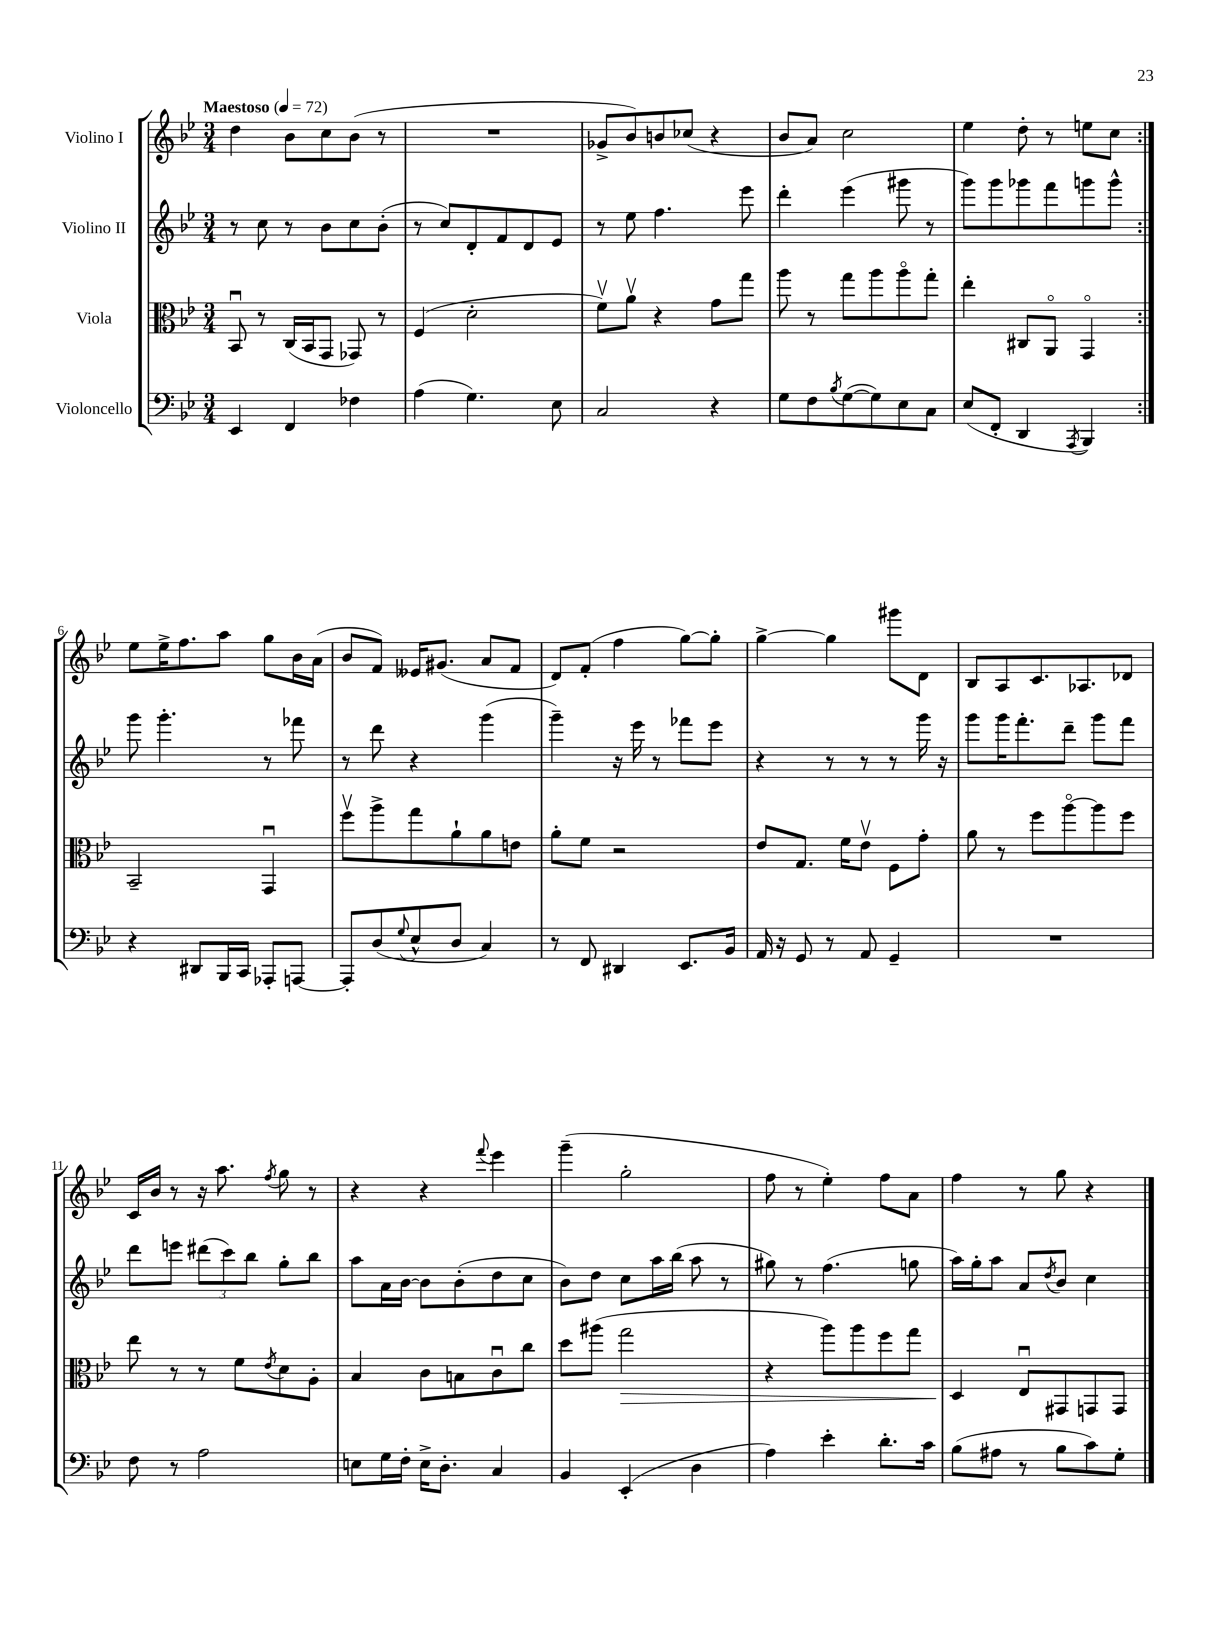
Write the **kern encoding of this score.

**kern	**kern	**kern	**kern
*staff4	*staff3	*staff2	*staff1
*clefF4	*clefC3	*clefG2	*clefG2
*k[b-e-]	*k[b-e-]	*k[b-e-]	*k[b-e-]
*M3/4	*M3/4	*M3/4	*M3/4
*MM72	*MM72	*MM72	*MM72
4EE-	8BB-u	8r	4dd
.	8r	8cc	.
4FF	(16C	8r	8b-
.	16BB-	.	.
.	8GG	8b-	8cc
4F-	8GG-)	8cc	(8b-
.	8r	(8b-'	8r
=	=	=	=
(4A	(4F	8r	2.r
.	.	8cc)	.
4.G)	2d'	8d'	.
.	.	8f	.
.	.	8d	.
8E-	.	8e-	.
=	=	=	=
2C	8fv)	8r	8g-^
.	8av	8ee-	8b-)
.	4r	4.ff	8b
.	.	.	(8cc-
4r	8g	.	4r
.	8gg	8eee-	.
=	=	=	=
8G	8aa	4ddd'	8b-
8F	8r	.	8a)
8qB-	.	.	.
([8G	8gg	(4eee-	2cc
8G])	8aa	.	.
8E-	8aao	8ggg#	.
8C	8gg'	8r	.
=	=	=	=
(8E-	4ee-'	8ggg)	4ee-
8FF'	.	8ggg	.
4DD	8C#	8ggg-	8dd'
.	8AAo	8fff	8r
8qAAA	.	.	.
4BBB-)	4GGo	8ggg	8ee
.	.	8ggg^^	8cc
=:|!	=:|!	=:|!	=:|!
4r	2BB-~	8ggg	8ee-
.	.	4.ggg'	16ee-^
.	.	.	8.ff
8DD#	.	.	.
16BBB-	.	.	8aa
16CC	.	.	.
8AAA-'	4GGu	8r	8gg
[8AAA	.	8fff-	16b-
.	.	.	(16a
=	=	=	=
8AAA']	8ffv	8r	8b-
(8D	8aa^	8ddd	8f)
8qqG	.	.	.
8E-^^	8gg	4r	16e--
.	.	.	(8.g#
8D	8a`	.	.
4C)	8a	(4ggg	8a
.	8e	.	8f
=	=	=	=
8r	8a'	4ggg~)	8d)
8FF	8f	.	(8f'
4DD#	2r	16r	4ff
.	.	16eee-	.
.	.	8r	.
8.EE-	.	8fff-	[8gg)
.	.	8eee-	8gg']
16BB-	.	.	.
=	=	=	=
16AA	8e-	4r	[4gg^
16r	.	.	.
8GG	8.G	.	.
8r	.	8r	4gg]
.	16f	.	.
8AA	8e-v	8r	.
4GG~	8F	8r	8ggg#
.	8g'	16ggg	8d
.	.	16r	.
=	=	=	=
2.r	8a	8ggg	8B-
.	8r	16ggg	8A
.	.	8.fff'	.
.	8ff	.	8.c
.	[8aao	8ddd~	.
.	.	.	8.A-
.	8aa]	8ggg	.
.	8ff	8fff	8d-
=	=	=	=
8F	8ee-	8ddd	16c
.	.	.	16b-
8r	8r	8eee	8r
2A	8r	(12ddd#	16r
.	.	.	8.aa
.	.	12ccc)	.
.	8f	.	.
.	.	12bb-	.
.	8qe-	.	8qff
.	8d	8gg'	8gg
.	8A'	8bb-	8r
=	=	=	=
8E	4B-	8aa	4r
16G	.	16a	.
16F'	.	[16b-	.
16E^	8c	8b-]	4r
8.D'	.	.	.
.	8B	(8b-'	.
.	.	.	8qqfff
4C	8cu	8dd	4eee-
.	8cc	8cc	.
=	=	=	=
4BB-	8dd	8b-)	(4ggg~
.	(8aa#	8dd	.
(4EE-'	2gg	8cc	2gg'
.	.	16aa	.
.	.	(16bb-	.
4D	.	8aa	.
.	.	8r	.
=	=	=	=
4A)	4r	8gg#)	8ff
.	.	8r	8r
4e-'	8aa)	(4.ff	4ee-')
.	8aa	.	.
8.d'	8ff	.	8ff
.	8gg	8gg	8a
16c	.	.	.
=	=	=	=
(8B-	4D	16aa)	4ff
.	.	16gg'	.
8A#	.	8aa	.
8r	8E-u	8a	8r
.	.	8qdd	.
8B-	8GG#	8b-	8gg
8c)	8GG	4cc	4r
8G'	8GG	.	.
==	==	==	==
*-	*-	*-	*-
